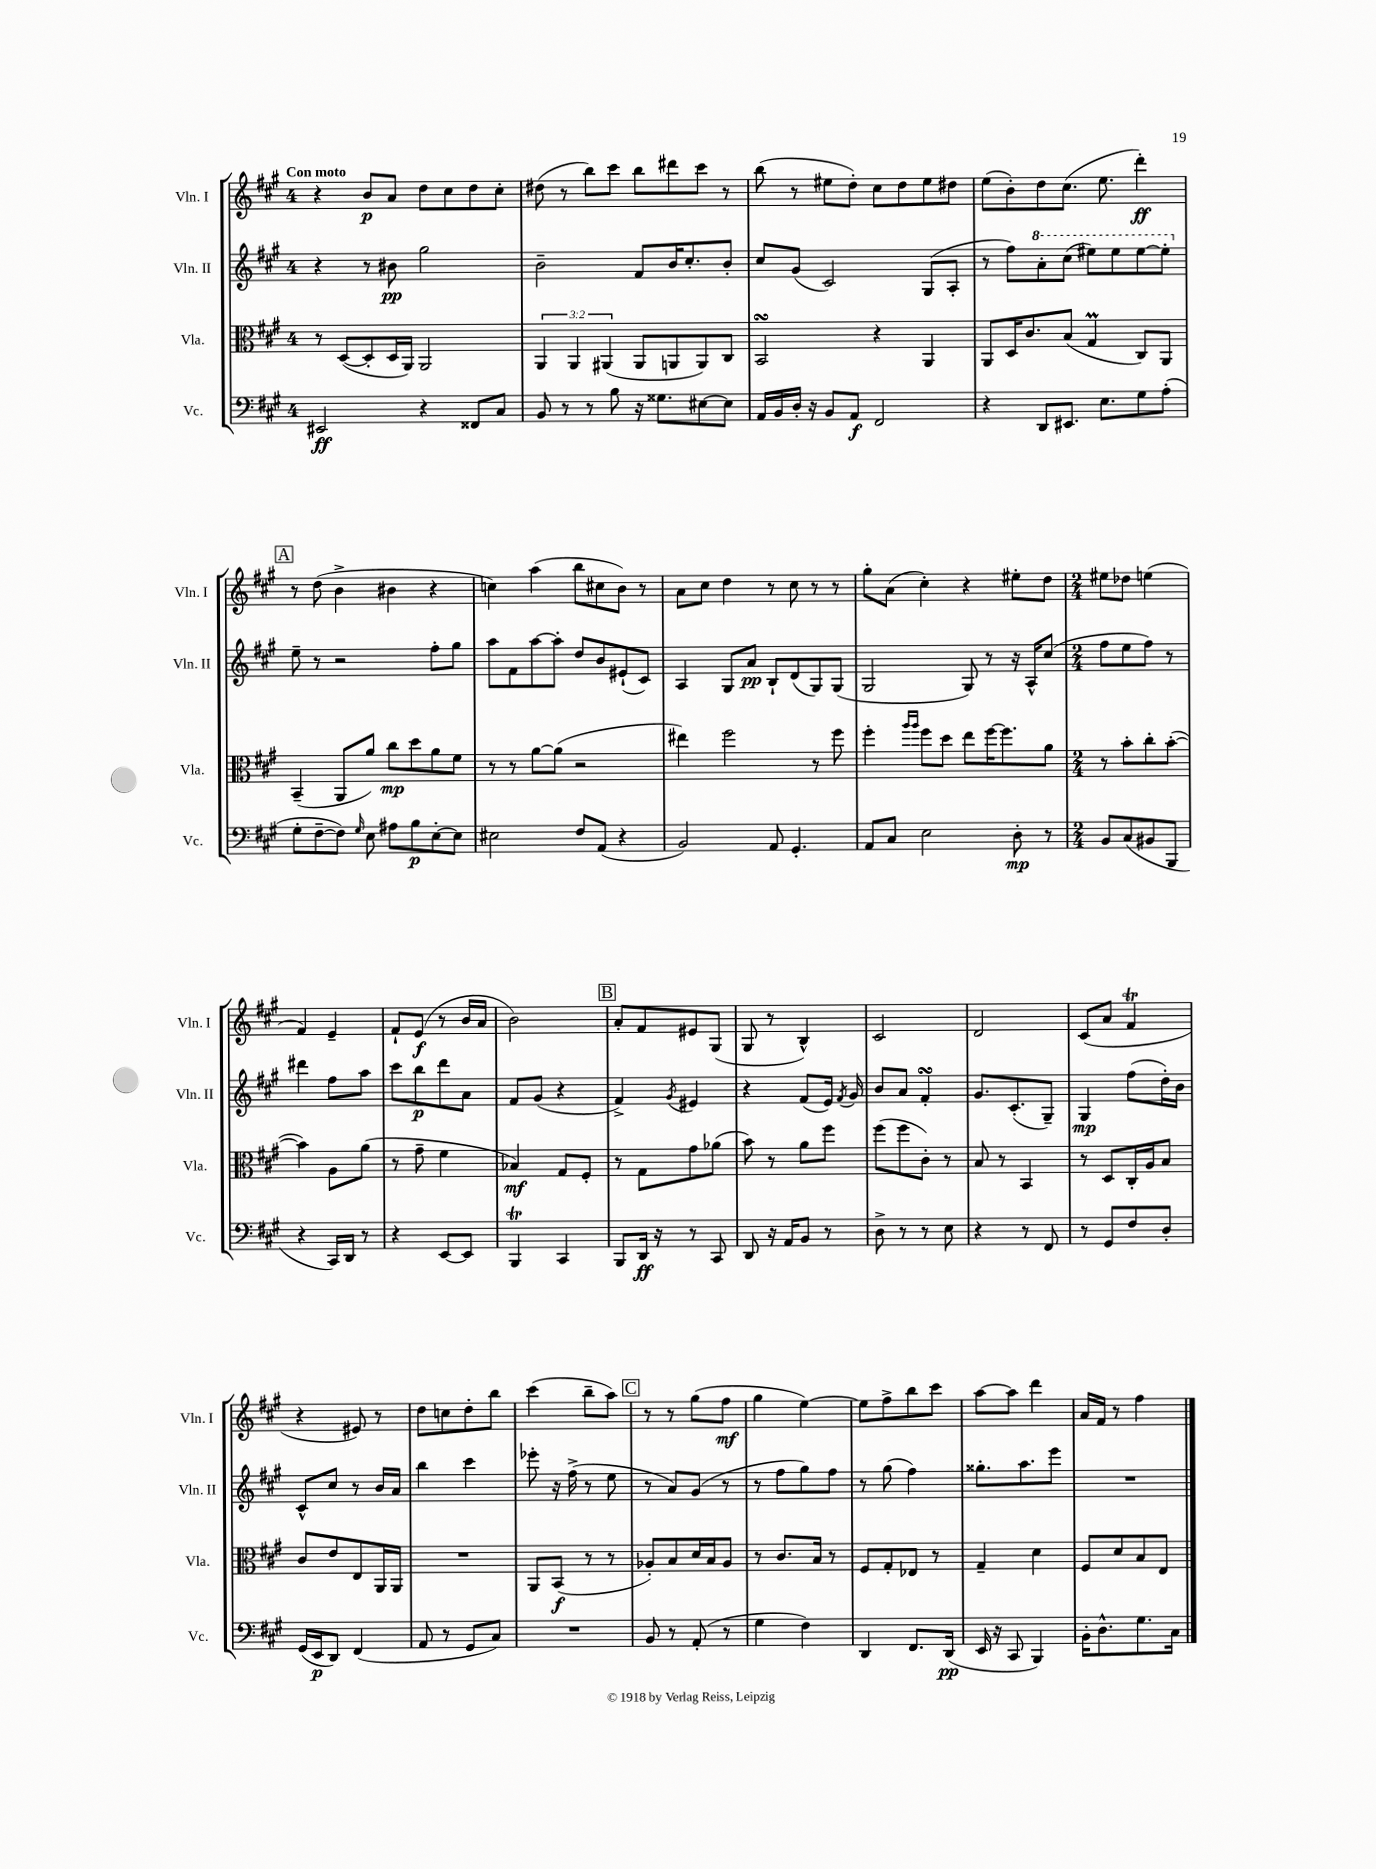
<<
\new StaffGroup <<
\new Staff = "s0" \with { instrumentName = "Vln. I" shortInstrumentName = "Vln. I" } {
    \clef treble \key a \major \once \override Staff.TimeSignature.style = #'single-digit \time 4/4 \tempo "Con moto"
    \autoBeamOff r4 b'8[\p a'8] d''8[ cis''8 d''8 cis''8]-. |
    dis''8( r8 b''8[) cis'''8] b''8[ dis'''8 cis'''8] r8 |
    b''8( r8 eis''8[ d''8]-.) cis''8[ d''8 eis''8 dis''8] |
    e''8[( b'8-.) d''8 cis''8.]( e''8. d'''4-.\ff) |
    \mark \markup { \box "A" } r8 d''8( b'4-> bis'4 r4 |
    c''4) a''4( b''8[ cis''8 b'8]) r8 |
    a'8[ cis''8] d''4 r8 cis''8 r8 r8 |
    gis''8[-. a'8]( cis''4-.) r4 eis''8[-. d''8] |
    \numericTimeSignature \time 2/4 eis''8[ des''8] e''4( |
    fis'4) e'4-- |
    fis'8[-! e'8]\f( r8 b'16[ a'16] |
    b'2) |
    \mark \markup { \box "B" } a'8[-. fis'8 eis'8 gis8]( |
    gis8 r8 b4-^) |
    cis'2 |
    d'2 |
    cis'8[( a'8] fis'4\trill |
    r4 eis'8) r8 |
    d''8[ c''8 d''8-. b''8] |
    cis'''4( b''8[-- a''8]) |
    \mark \markup { \box "C" } r8 r8 gis''8[( fis''8]\mf |
    gis''4 e''4~) |
    e''8[ fis''8-> b''8 cis'''8] |
    a''8[~ a''8] d'''4 |
    a'16[ fis'16] r8 fis''4 \bar "|." |
}
\new Staff = "s1" \with { instrumentName = "Vln. II" shortInstrumentName = "Vln. II" } {
    \clef treble \key a \major \once \override Staff.TimeSignature.style = #'single-digit \time 4/4
    \autoBeamOff r4 r8 bis'8\pp gis''2 |
    b'2-- fis'8[ b'16 cis''8.-. b'8]-. |
    cis''8[ gis'8]( cis'2) gis8[( a8]-. |
    r8 fis''8[) \ottava #1 a''8-. cis'''8]( eis'''8[) eis'''8 eis'''8~ eis'''8]-. \ottava #0 |
    \mark \markup { \box "A" } e''8-- r8 r2 fis''8[-. gis''8] |
    a''8[ fis'8 a''8~ a''8]-. d''8[ b'8 eis'8-!( cis'8]) |
    a4 gis8[ a'8]\pp b8[-! d'8( gis8) gis8]( |
    gis2 gis8) r8 r16 a16[-^ cis''8]( |
    \numericTimeSignature \time 2/4 fis''8[ e''8 fis''8]) r8 |
    dis'''4 fis''8[ a''8] |
    cis'''8[ b''8\p d'''8 a'8] |
    fis'8[ gis'8]( r4 |
    \mark \markup { \box "B" } fis'4->) \acciaccatura { gis'8 } eis'4 |
    r4 fis'8[( e'16]) \acciaccatura { fis'8 } gis'16 |
    b'8[ a'8] fis'4-.\turn |
    gis'8.[ cis'8.-.( gis8]--) |
    gis4\mp fis''8[( d''16-.) b'16] |
    cis'8[-^ cis''8] r8 b'16[ a'16] |
    b''4 cis'''4 |
    ees'''8-. r16 fis''16->( r8 e''8 |
    \mark \markup { \box "C" } r8 a'8[) gis'8]( r8 |
    r8 fis''8[ gis''8) fis''8] |
    r8 gis''8( fis''4) |
    gisis''8.[-. a''8. e'''8] |
    R2 \bar "|." |
}
\new Staff = "s2" \with { instrumentName = "Vla." shortInstrumentName = "Vla." } {
    \clef alto \key a \major \once \override Staff.TimeSignature.style = #'single-digit \time 4/4 \override Staff.TupletNumber.text = #tuplet-number::calc-fraction-text
    \autoBeamOff r8 d8[~( d8-. d16 a,16]) a,2 |
    \tuplet 3/2 { a,4 a,4 ais,4( } ais,8[ a,8 a,8) cis8] |
    b,2\turn r4 a,4 |
    a,8[ d16 cis'8. b8]( gis4\prall cis8[) a,8] |
    \mark \markup { \box "A" } b,4--( a,8[ a'8]) cis''8[\mp d''8 a'8 fis'8] |
    r8 r8 a'8[~ a'8]( r2 |
    eis''4) fis''2 r8 fis''8 |
    fis''4-. \grace { a''16[ a''16] } fis''8[ d''8] e''8[ fis''16~ fis''8. a'8] |
    \numericTimeSignature \time 2/4 r8 b'8[-. cis''8-. b'8]~-.( |
    b'4) a8[ a'8]( |
    r8 gis'8-- fis'4 |
    bes4\mf) gis8[ fis8]-. |
    \mark \markup { \box "B" } r8 gis8[ gis'8 aes'8]( |
    b'8) r8 a'8[ fis''8] |
    fis''8[( fis''8 cis'8]-.) r8 |
    b8 r8 b,4 |
    r8 d8[ cis16-. a16 b8] |
    cis'8[ e'8 e8 a,16 a,16] |
    R2 |
    a,8[ b,8]\f( r8 r8 |
    \mark \markup { \box "C" } aes8[-.) b8 d'16 b16 aes8] |
    r8 cis'8.[ b16] r8 |
    fis8[ gis8-. ees8] r8 |
    gis4-- d'4 |
    fis8[ d'8 b8 e8] \bar "|." |
}
\new Staff = "s3" \with { instrumentName = "Vc." shortInstrumentName = "Vc." } {
    \clef bass \key a \major \once \override Staff.TimeSignature.style = #'single-digit \time 4/4
    \autoBeamOff eis,2\ff r4 fisis,8[ cis8] |
    b,8 r8 r8 b8 r16 gisis8.[ eis8~ eis8] |
    a,16[ b,16 d16]-. r16 b,8[ a,8]\f fis,2 |
    r4 d,8[ eis,8.] e8.[ gis8 a8]-.( |
    \mark \markup { \box "A" } gis8[-. fis8~-- fis8]) \grace { gis16 } e8 ais8[ b8\p e8~-. e8] |
    eis2 fis8[ a,8]( r4 |
    b,2) a,8 gis,4.-. |
    a,8[ cis8] e2 d8-.\mp r8 |
    \numericTimeSignature \time 2/4 b,8[ cis8( bis,8 b,,8] |
    r4 cis,16[) d,16] r8 |
    r4 e,8[~ e,8] |
    b,,4\trill cis,4 |
    \mark \markup { \box "B" } b,,8[ d,16]\ff r16 r8 cis,8 |
    d,8 r16 a,16[ b,8] r8 |
    d8-> r8 r8 e8 |
    r4 r8 fis,8 |
    r8 gis,8[ fis8 d8]-. |
    gis,16[( e,16\p d,8]) fis,4( |
    a,8 r8 gis,8[ cis8]) |
    R2 |
    \mark \markup { \box "C" } b,8 r8 a,8-.( r8 |
    gis4 fis4) |
    d,4 fis,8.[ d,16]\pp( |
    e,16 r16 cis,8 b,,4) |
    b,16[-. d8.-^ gis8. cis16] \bar "|." |
}
>>
>>
\layout { \context { \Score \remove "Bar_number_engraver" } }
